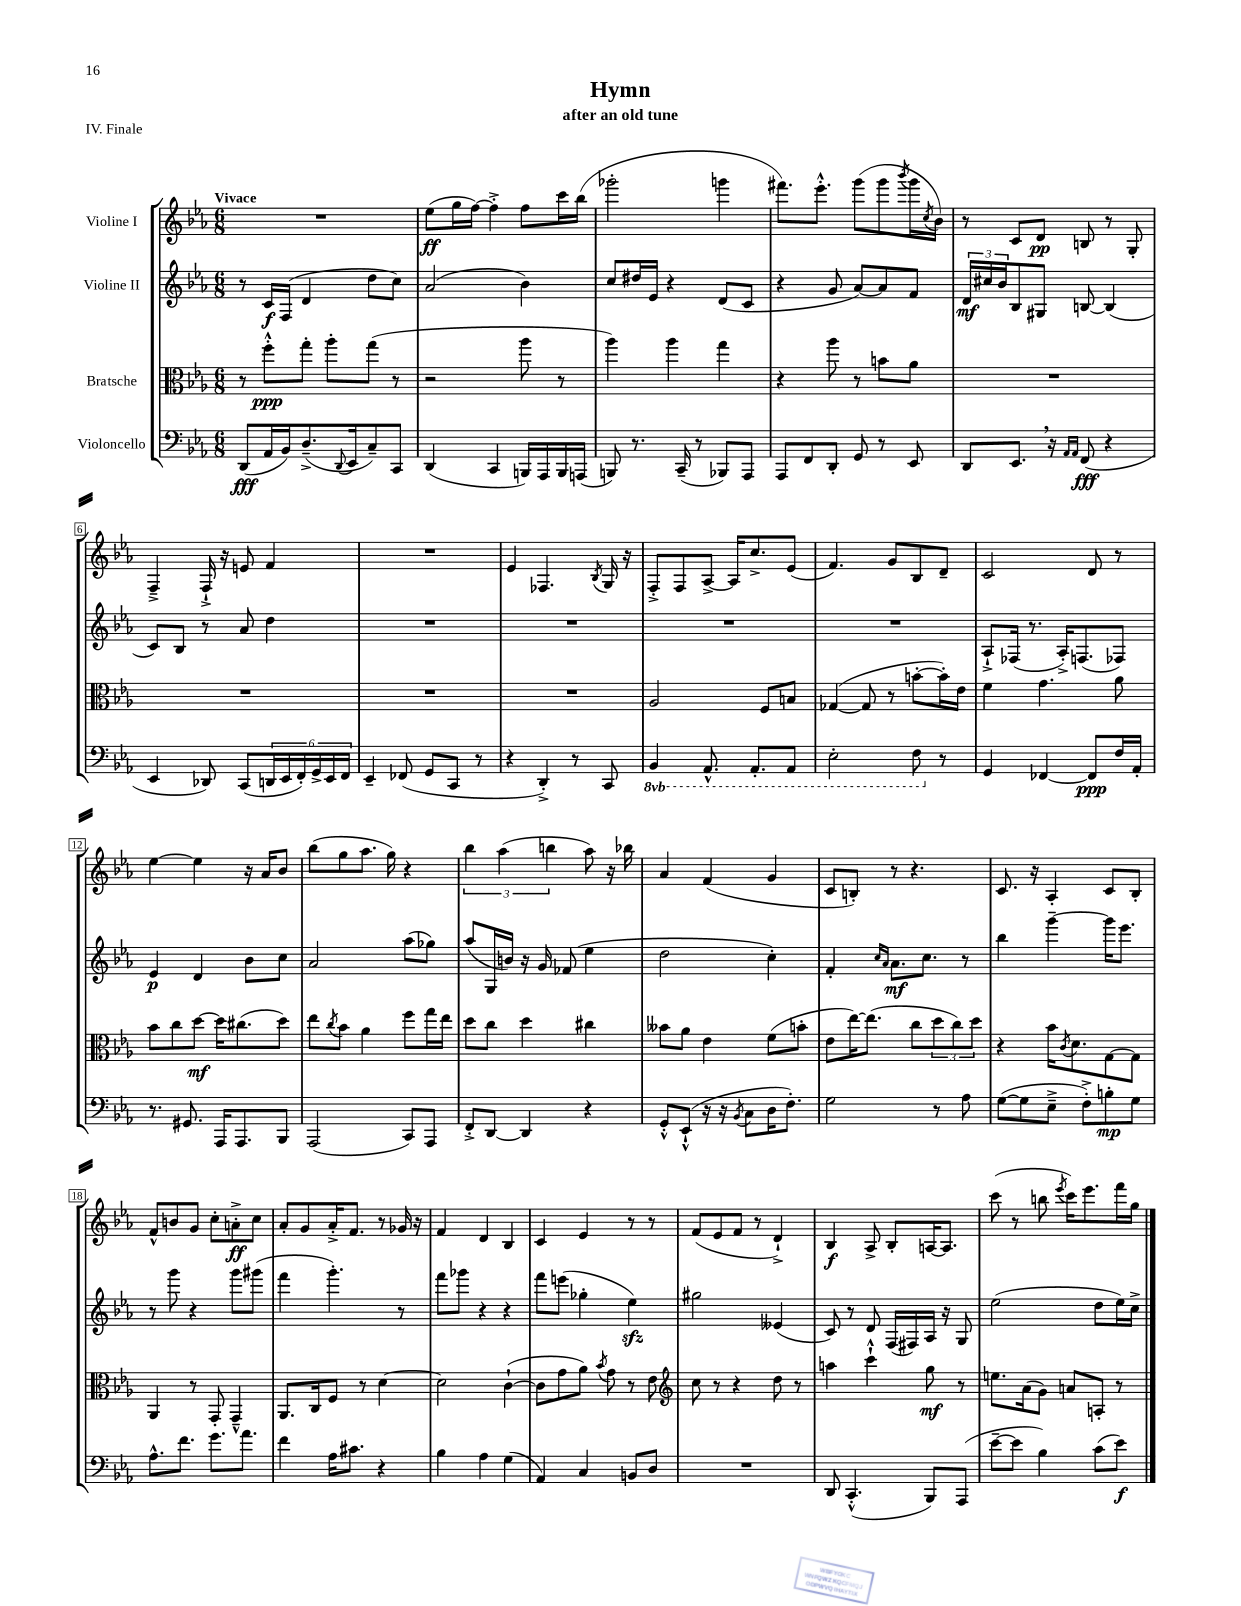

**kern	**kern	**kern	**kern
*staff4	*staff3	*staff2	*staff1
*clefF4	*clefC3	*clefG2	*clefG2
*k[b-e-a-]	*k[b-e-a-]	*k[b-e-a-]	*k[b-e-a-]
*M6/8	*M6/8	*M6/8	*M6/8
(8DD	8r	8r	2.r
16AA-	8ff'^^	16c	.
16BB-)	.	(16F	.
(8.D~^	8gg'	4d	.
.	8aa-'	.	.
8qqDD	.	.	.
16EE-	.	.	.
8C~)	(8gg	8dd	.
8CC	8r	8cc)	.
=	=	=	=
(4DD	2r	(2a-	(8ee-
.	.	.	16gg
.	.	.	[16ff)
4CC	.	.	4ff'^]
16BBB)	8aa-	4b-)	8ff
16AAA-	.	.	.
16BBB	8r	.	16ccc
(16AAA	.	.	(16bb-
=	=	=	=
8BBB)	4aa-)	8cc	2ggg-'
8.r	.	16dd#	.
.	.	16e-	.
.	4aa-	4r	.
(16CC~	.	.	.
8r	.	.	.
8BBB-)	4gg	(8d	4ggg
8AAA-	.	8c	.
=	=	=	=
8AAA-	4r	4r	8.fff#)
8FF	.	.	.
.	.	.	8.eee-'^^
8DD'	8aa-	8g	.
8GG	8r	[8a-)	(8ggg
8r	8b	8a-]	8ggg
.	.	.	8qbbb-
8EE-	8a-	8f	16ggg
.	.	.	8qcc
.	.	.	16b-)
=	=	=	=
8DD	2.r	24d	8r
.	.	24cc#	.
.	.	24b-	.
8.EE-	.	8B-	8c
.	.	8G#	8d
16r	.	.	.
16qqAA-	.	.	.
16qqAA-	.	.	.
(8FF	.	[8B	8B
4r	.	(4B]	8r
.	.	.	8G'
=	=	=	=
4EE-	2.r	8c)	4F~^
.	.	8B-	.
8DD-)	.	8r	16F`^
.	.	.	16r
(8CC	.	8a-	8e
24DD	.	4dd	4f
24EE-	.	.	.
24FF')	.	.	.
24GG^	.	.	.
24EE-	.	.	.
24FF	.	.	.
=	=	=	=
4EE-~	2.r	2.r	2.r
(8FF-	.	.	.
8GG	.	.	.
8CC	.	.	.
8r	.	.	.
=	=	=	=
4r	2.r	2.r	4e-
4DD'^)	.	.	4.F-
8r	.	.	.
.	.	.	8qB-
8CC	.	.	16G
.	.	.	16r
=	=	=	=
4BBB-	2A-	2.r	8F'^
.	.	.	8F
8.AAA-^^	.	.	[8A-^
.	.	.	16A-]
8.AAA-'	.	.	8.cc^
.	8F	.	.
8AAA-	8B	.	(8e-
=	=	=	=
2EE-'	([4G-	2.r	4.f)
.	8G-]	.	.
.	8r	.	8g
8FF	[8b'	.	8B-
8r	16b'])	.	8d~
.	16e-	.	.
=	=	=	=
4GG	4f	8A-`^	2c
.	.	(16F-	.
.	.	8.r	.
[4FF-	4.g	.	.
.	.	16A-'^)	.
.	.	(8.F	.
8FF-]	.	.	8d
16F	8a-	8F-)	8r
16AA-'	.	.	.
=	=	=	=
8.r	8b-	4e-	[4ee-
.	8cc	.	.
8.GG#	.	.	.
.	[8dd	4d	4ee-]
16AAA-	16dd]	.	.
8.AAA-	(8.cc#	.	.
.	.	8b-	16r
.	.	.	16a-
8BBB-	8dd)	8cc	8b-
=	=	=	=
(2AAA-	8ee-	2a-	(8bb-
.	8qcc	.	.
.	8b-	.	8gg
.	4a-	.	8.aa-
.	.	.	16gg)
8CC)	8ff	(8aa-	4r
8AAA-	16gg	8gg-)	.
.	16ee-	.	.
=	=	=	=
8FF'^	8dd	(8aa-	6bb-
[8DD	8cc	16G	.
.	.	.	(6aa-
.	.	16b)	.
4DD]	4dd	16r	.
.	.	16g	.
.	.	.	6bb
.	.	(8f-	.
4r	4cc#	4ee-	8aa-)
.	.	.	16r
.	.	.	16bb-
=	=	=	=
8GG'^^	8b--	2dd	4a-
(8EE-`^^	8a-	.	.
16r	4e-	.	(4f
16r	.	.	.
8qBB-	.	.	.
8C	.	.	.
16D	(8f	4cc')	4g
8.F')	.	.	.
.	8b'	.	.
=	=	=	=
2G	8e-	4f'	8c
.	[16ee-)	.	8B')
.	(8.ee-]	.	.
.	.	16qqcc	.
.	.	16qqa-	.
.	.	8.a-	8r
.	8cc	.	4.r
.	.	8.cc	.
8r	12dd	.	.
.	12cc)	.	.
8A-	.	8r	.
.	12dd	.	.
=	=	=	=
([8G	4r	4bb-	8.c
8G]	.	.	.
.	.	.	16r
8E-~^	16b-	[4ggg~	4A-'
.	8qc	.	.
.	8.d	.	.
8F'^)	.	.	.
8B'	[8G	16ggg]	8c
.	.	8.eee-	.
8G	8G]	.	8B-'
=	=	=	=
8.A-^^	4AA-	8r	8f^^
.	.	8ggg	8b
8.f	.	.	.
.	8r	4r	8g
8.g	8GG'	.	8cc'
.	4GG~^^	8ggg	8a'^
8.a-	.	.	.
.	.	(8ggg#	8cc
=	=	=	=
4f	8.AA-	4fff	8a-'
.	.	.	8g
.	16C	.	.
16A-	8F	4.ggg')	16a-'^
8.c#	.	.	8.f
.	8r	.	.
4r	[4d	.	8r
.	.	8r	16g-
.	.	.	16r
=	=	=	=
4B-	2d]	8fff	4f
.	.	8ggg-	.
4A-	.	4r	4d
(4G	([4c`	4r	4B-
=	=	=	=
4AA-)	8c]	8fff	4c
.	8g	(8eee	.
4C	8a-)	4gg-'	4e-
.	8qb-	.	.
.	8g	.	.
8BB	8r	4ee-)	8r
8D	8e-	.	8r
=	=	=	=
*	*clefG2	*	*
2.r	8cc	2gg#	(8f
.	8r	.	8e-
.	4r	.	8f
.	.	.	8r
.	8dd	(4e--	4d`^)
.	8r	.	.
=	=	=	=
8DD	4aa	8c)	4B-
(4.CC'^^	.	8r	.
.	4ccc`^^	8d	8A-^
.	.	(16F	8B-'
.	.	16F#)	.
8BBB-)	8gg	16A-	[16A
.	.	16r	8.A]
(8AAA-	8r	8G	.
=	=	=	=
[8e-~	8.ee	(2ee-	(8ccc
8e-]	.	.	8r
.	(16a-	.	.
4B-)	8g)	.	8bb
.	.	.	8qeee-
.	8a	.	16ccc)
.	.	.	8.eee-
(8c	8A'	8dd	.
8e-)	8r	16ee-)	16fff
.	.	16cc^	16gg
==	==	==	==
*-	*-	*-	*-
